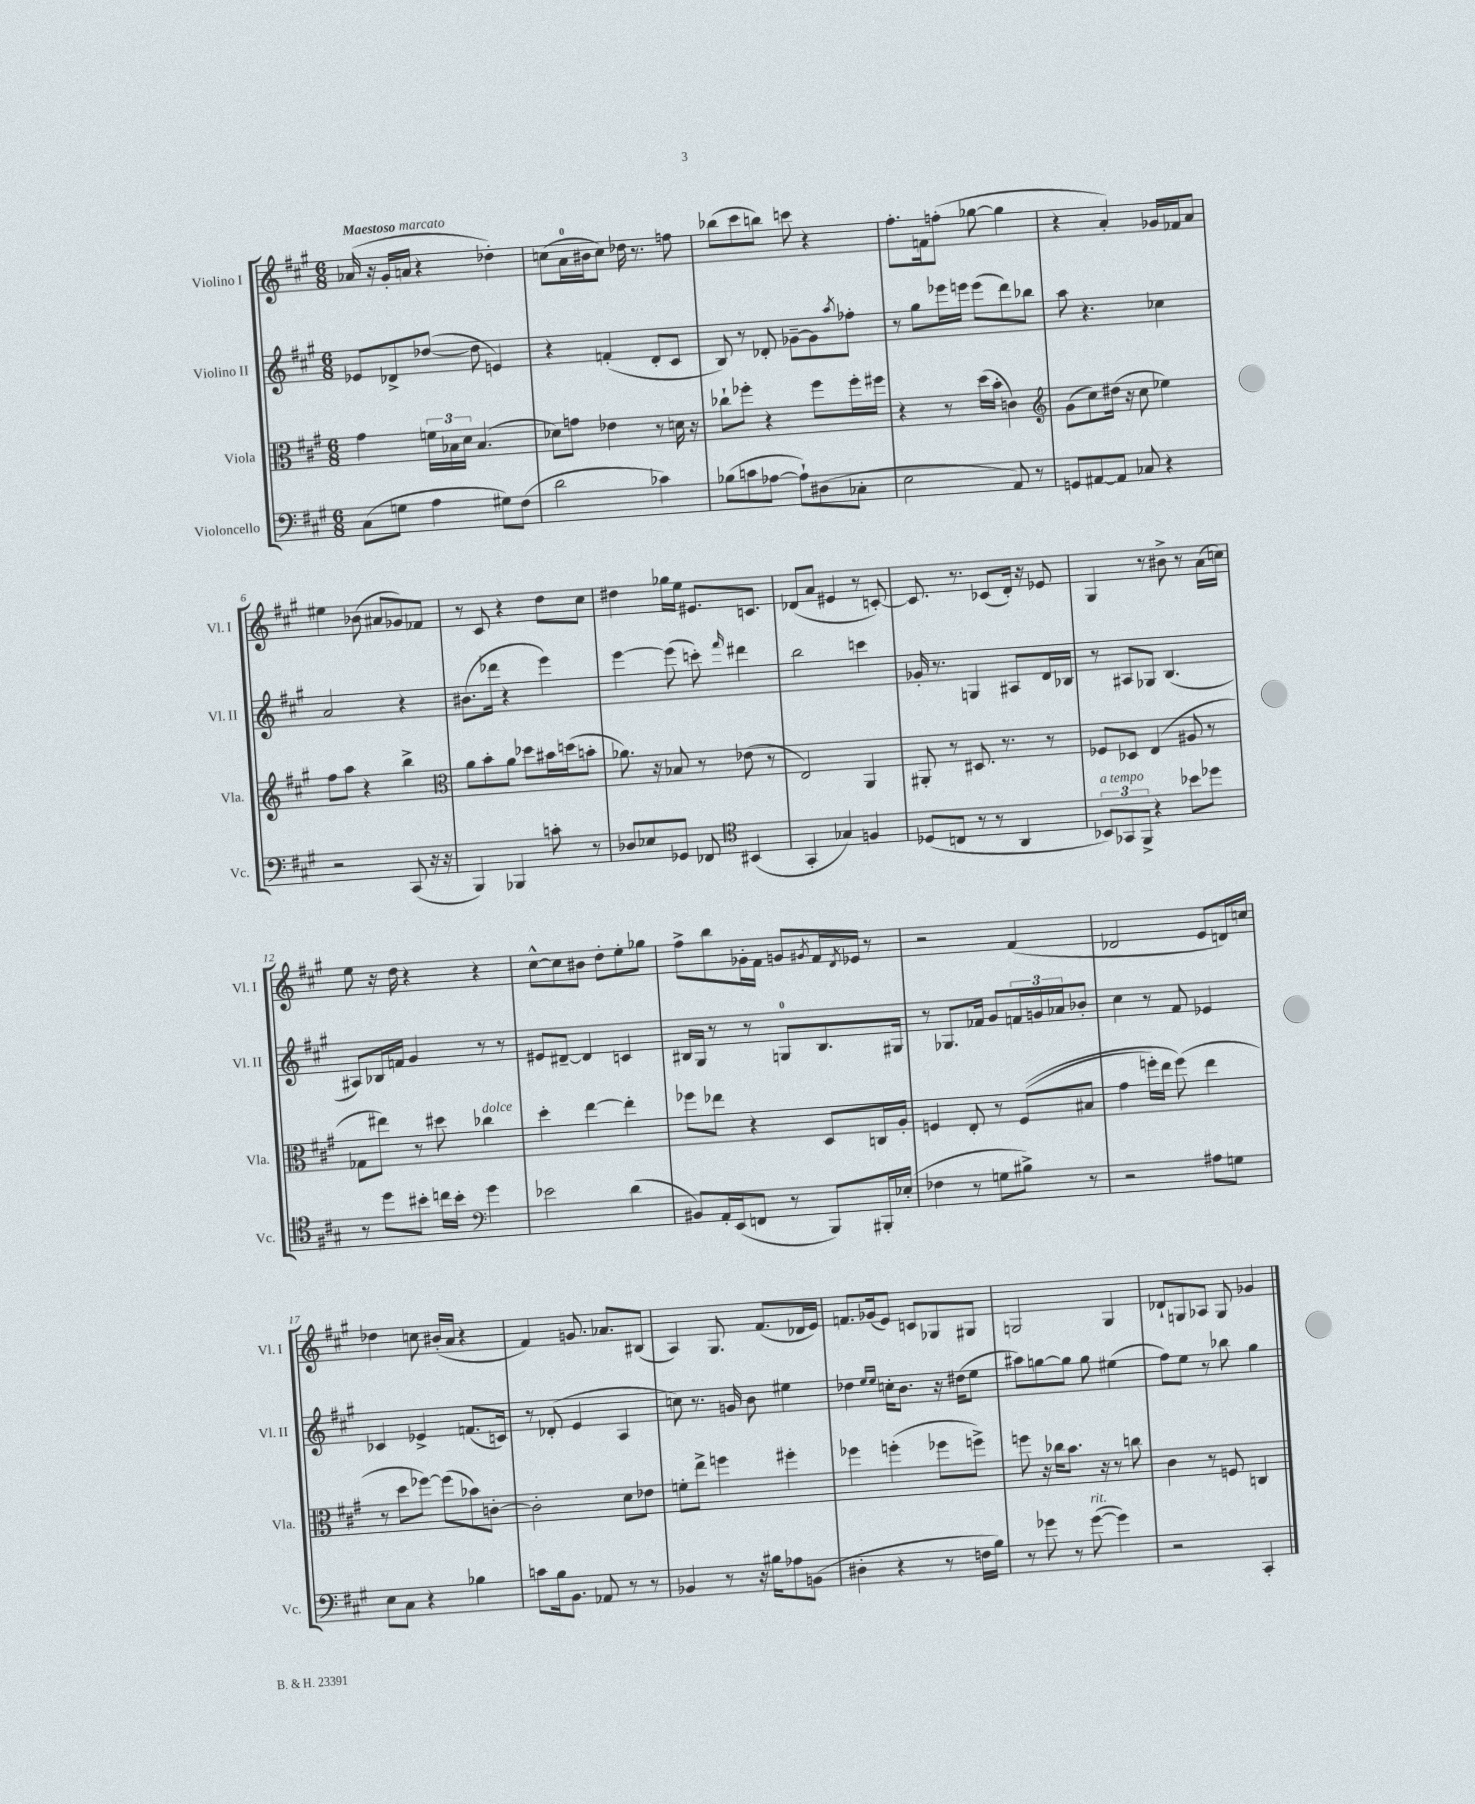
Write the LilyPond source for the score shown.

<<
\new StaffGroup <<
\new Staff = "s0" \with { instrumentName = "Violino I" shortInstrumentName = "Vl. I" } {
    \clef treble \key a \major \numericTimeSignature \time 6/8 \tempo "Maestoso"
    aes'16( r16 gis'16-. a'16^\markup { \italic "marcato" } r4 des''4-.) |
    c''8( a'16-0 bis'16 c''8) des''16 r8. f''8 |
    bes''8( cis'''8 b''8) c'''8 r4 |
    fis''8.-. f'16 f''8-.( ges''8~ ges''4 |
    r4 a'4-.) ges'16 fes'16 a'8 |
    eis''4 bes'8( ais'8 ges'8) fes'8 |
    r8 cis'8 r4 d''8 cis''8 |
    dis''4 ges''16 e''16 eis'8. c'8. |
    des'8( a'8 eis'4 r8 c'8~-.) |
    c'8. r8. ces'8( d'16-.) r16 ees'8 |
    gis4 r8 bis'8-> r8 a'16( c''16) |
    e''8 r16 d''16 r4 r4 |
    cis''8~-^ cis''8 bis'8 d''8-. e''8-. ges''8 |
    fis''8-> b''8 ges'16-. fis'16 g'8 \acciaccatura { gis'8 } fis'16 \acciaccatura { d'8 } ees'16 r8 |
    r2 fis'4( |
    des'2 e'8 d'16) c''16 |
    des''4 c''8 bis'16-.( a'16 r4 |
    fis'4) g'8. aes'8. bis8( |
    a4) gis8. fis'8.( des'16 e'16) |
    f'8. ges'16( e'8) c'8 ges8 gis8 |
    g2 g4 |
    des'8-! g8 aes8 g8 ges'4 \bar "|." |
}
\new Staff = "s1" \with { instrumentName = "Violino II" shortInstrumentName = "Vl. II" } {
    \clef treble \key a \major \numericTimeSignature \time 6/8
    ees'8 des'8-> des''8~( des''8 e'4) |
    r4 f'4-.( d'8-. cis'8 |
    b8) r8 des'8-. ges'8~-- ges'8 \acciaccatura { a''8 } fes''8-. |
    r8 gis''8 ees'''16 e'''16 e'''8( d'''8) bes''8 |
    a''8 r4. ces''4 |
    a'2 r4 |
    bis'8.( des'''16 r4 e'''4) |
    e'''4~ e'''8( c'''8-.) \grace { fis'''16 } dis'''4 |
    b''2 c'''4 |
    ges'16-. r8. g4 ais8 d'16 bes16 |
    r8 ais8 ges8 b4.( |
    ais8) bes16 f'16 gis'4 r8 r8 |
    eis'8 dis'8~-- dis'4 c'4 |
    bis16 gis16 r8 r8 g8-0 bis8. gis16 |
    r8 ges8. fes'16 gis'8 \tuplet 3/2 { f'16 g'16 aes'16 } bes'8-. |
    cis''4 r8 fis'8 ees'4 |
    ces'4 ees'4-> f'8.( c'16) |
    r8 des'8-.( e'4 a4 |
    c''8) r8. g'16 b'8 eis''4 |
    des''4 \grace { e''16 e''16 } c''16-. b'8. r16 dis''16( e''8 |
    ais''8) g''8~ g''8 g''8 eis''4( |
    fis''8) e''8 r8 bes''8 gis''4 \bar "|." |
}
\new Staff = "s2" \with { instrumentName = "Viola" shortInstrumentName = "Vla." } {
    \clef alto \key a \major \numericTimeSignature \time 6/8
    gis'4 \tuplet 3/2 { f'16 bes16 d'16 } bes4.( |
    des'8) g'8 ees'4 r8 d'16 r16 |
    ces''8-! fes''8-. r4 fes''8 fes''16-. fis''16 |
    r4 r8 d''16( b'16-. c'4) |
    \clef treble gis'8( cis''8) dis''16( r16 cis''8 ees''4) |
    fis''8 a''8 r4 b''4-> |
    \clef alto a'8 b'8-. a'8 des''8 bis'16 d''16( b'8-. |
    aes'8.) r16 bes8 r8 ees'8( r8 |
    e2) a,4 |
    ais,8-. r8 dis8. r8. r8 |
    fes8 des8 e4( ais8 r8 |
    ges8 eis''8) r8 dis''8 ces''4^\markup { \italic "dolce" } |
    d''4-. e''4~ e''4-. |
    fes''8 ees''8 r4 d8 c16 a16-. |
    f4 e8-. r8 f8(\( bis8 |
    gis'4 f''16-.) e''16 f''8(\) e''4 |
    r8 d''8 fes''8~) fes''8( bes'8) c'8~-. |
    c'2-. d'8 ees'8 |
    f'8-. e''8-> f''4 fis''4-. |
    fes''4 f''4-.( fes''8 f''8->) |
    f''8 r16 ces''16 b'8. r16 r8 c''8 |
    cis'4 r8 f8 c4 \bar "|." |
}
\new Staff = "s3" \with { instrumentName = "Violoncello" shortInstrumentName = "Vc." } {
    \clef bass \key a \major \numericTimeSignature \time 6/8
    cis8( g8 a4 gis8) fis8( |
    d'2 ces'4) |
    bes8( c'8 aes8~ aes8-!) dis8( ces8-. |
    e2 a,8) r8 |
    g,8 ais,8~ ais,8 ces8 r4 |
    r2 cis,8( r16 r16 |
    b,,4) bes,,4 c'8-. r8 |
    des8 ees8 ges,8 fes,8 \clef tenor bis,4( |
    gis,4-. ges4) f4 |
    des8( c8 r8 r8 a,4 |
    \tuplet 3/2 { bes,8^\markup { \italic "a tempo" }) ges,8 fis,8-> } r4 bes'8 des''8 |
    r8 d''8 bis'8-. c''16 bis'16-. \clef bass gis'4 |
    ees'2 d'4( |
    bis,8) a,16-. e,16( f,8 r8 b,,8) bis,,16-. ees16-.( |
    fes4 r8 g8 bis8->) r8 |
    r2 ais8 g8 |
    e8 cis8 r4 bes4 |
    c'8 b16 b,8. aes,8 r8 r8 |
    bes,4 r8 r16 bis16 aes8 b,8( |
    dis4-. r4 r8 f16 b16) |
    r8 ges'8 r8 ges'8~^\markup { \italic "rit." }( ges'4) |
    r2 cis,4-. \bar "|." |
}
>>
>>
